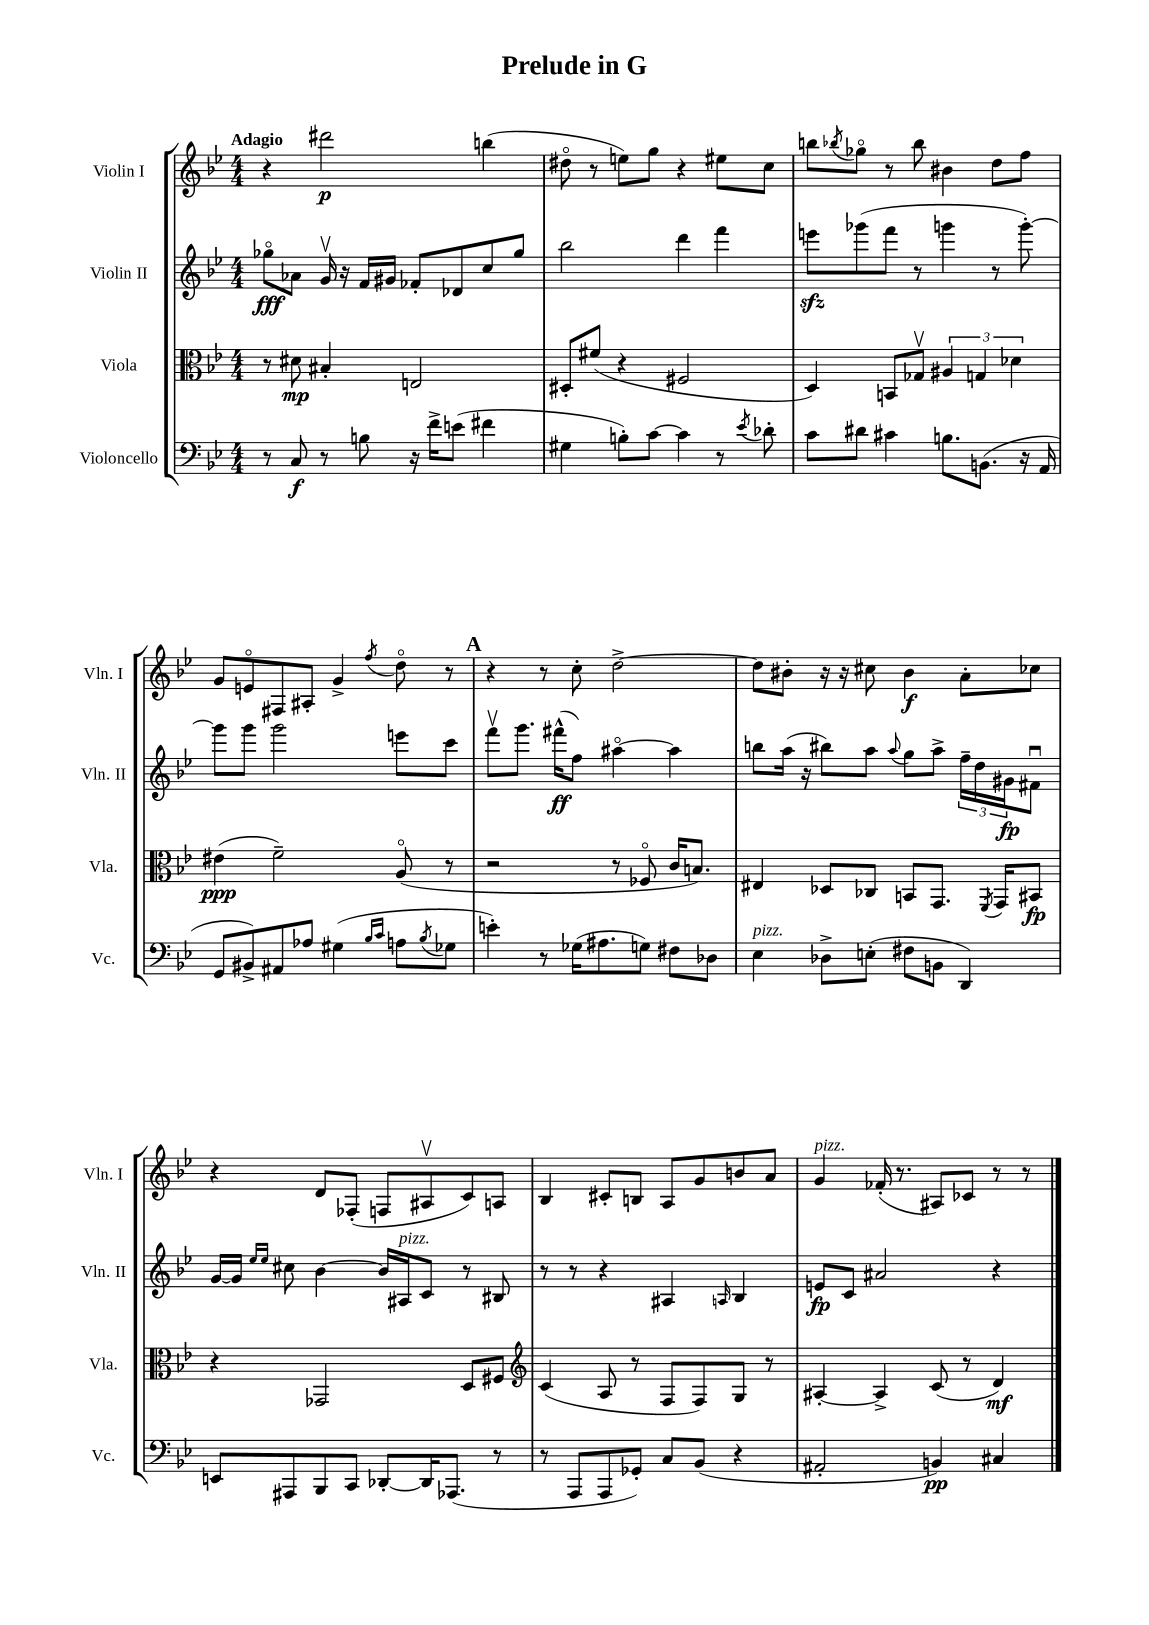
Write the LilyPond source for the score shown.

\header { title = "Prelude in G" }
<<
\new StaffGroup <<
\new Staff = "s0" \with { instrumentName = "Violin I" shortInstrumentName = "Vln. I" } {
    \clef treble \key bes \major \numericTimeSignature \time 4/4 \tempo "Adagio"
    r4 dis'''2\p b''4( |
    dis''8\flageolet r8 e''8) g''8 r4 eis''8 c''8 |
    b''8 \acciaccatura { bes''8 } ges''8\flageolet r8 bes''8 bis'4 d''8 f''8 |
    g'8 e'8\flageolet fis8 ais8-. g'4-> \acciaccatura { f''8 } d''8\flageolet r8 |
    \mark \markup { \bold "A" } r4 r8 c''8-. d''2~-> |
    d''8 bis'8-. r16 r16 cis''8 bis'4\f a'8-. ces''8 |
    r4 d'8 fes8-.( f8 ais8\upbow c'8) a8 |
    bes4 cis'8-. b8 a8 g'8 b'8 a'8 |
    g'4^\markup { \italic "pizz." } fes'16-.( r8. ais8) ces'8 r8 r8 \bar "|." |
}
\new Staff = "s1" \with { instrumentName = "Violin II" shortInstrumentName = "Vln. II" } {
    \clef treble \key bes \major \numericTimeSignature \time 4/4
    ges''8\flageolet\fff aes'8 g'16\upbow r16 f'16 gis'16 fes'8-. des'8 c''8 ges''8 |
    bes''2 d'''4 f'''4 |
    e'''8\sfz ges'''8( f'''8 r8 g'''4 r8 g'''8~-.) |
    g'''8 g'''8 g'''2 e'''8 c'''8 |
    \mark \markup { \bold "A" } f'''8\upbow g'''8. fis'''16-^\ff( f''8) ais''4~\flageolet ais''4 |
    b''8 a''16( r16 bis''8) a''8 \appoggiatura { a''8 } g''8 a''8-> \tuplet 3/2 { f''16-- d''16 gis'16\fp } fis'8\downbow |
    g'16~ g'16 \grace { ees''16 ees''16 } cis''8 bes'4~ bes'16 ais16^\markup { \italic "pizz." } c'8 r8 bis8 |
    r8 r8 r4 ais4 \grace { a16 } bes4 |
    e'8\fp c'8 ais'2 r4 \bar "|." |
}
\new Staff = "s2" \with { instrumentName = "Viola" shortInstrumentName = "Vla." } {
    \clef alto \key bes \major \numericTimeSignature \time 4/4
    r8 dis'8\mp bis4-. e2 |
    dis8-. fis'8( r4 fis2 |
    d4) b,8 ges8\upbow \tuplet 3/2 { ais4 g4 des'4 } |
    eis'4\ppp( f'2--) a8\flageolet( r8 |
    \mark \markup { \bold "A" } r2 r8 fes8\flageolet c'16 b8.) |
    eis4 des8 ces8 b,8 g,8. \acciaccatura { f,8 } g,16 bis,8\fp |
    r4 ges,2 d8 fis8 |
    \clef treble c'4( a8 r8 f8 f8) g8 r8 |
    ais4~-. ais4-> c'8( r8 d'4\mf) \bar "|." |
}
\new Staff = "s3" \with { instrumentName = "Violoncello" shortInstrumentName = "Vc." } {
    \clef bass \key bes \major \numericTimeSignature \time 4/4
    r8 c8\f r8 b8 r16 f'16-> e'8( fis'4 |
    gis4 b8-.) c'8~ c'4 r8 \acciaccatura { ees'8 } des'8-. |
    c'8 dis'8 cis'4 b8. b,8.( r16 a,16 |
    g,8 bis,8->) ais,8 aes8 gis4( \grace { bes16 c'16 } a8 \acciaccatura { bes8 } ges8 |
    \mark \markup { \bold "A" } e'4-.) r8 ges16( ais8. g8) fis8 des8 |
    ees4^\markup { \italic "pizz." } des8-> e8-.( fis8 b,8 d,4) |
    e,8 ais,,8 bes,,8 c,8 des,8~-. des,16 aes,,8.( r8 |
    r8 a,,8 a,,8 ges,8-.) c8 bes,8( r4 |
    ais,2-. b,4\pp) cis4 \bar "|." |
}
>>
>>
\layout { \context { \Score \remove "Bar_number_engraver" } }
